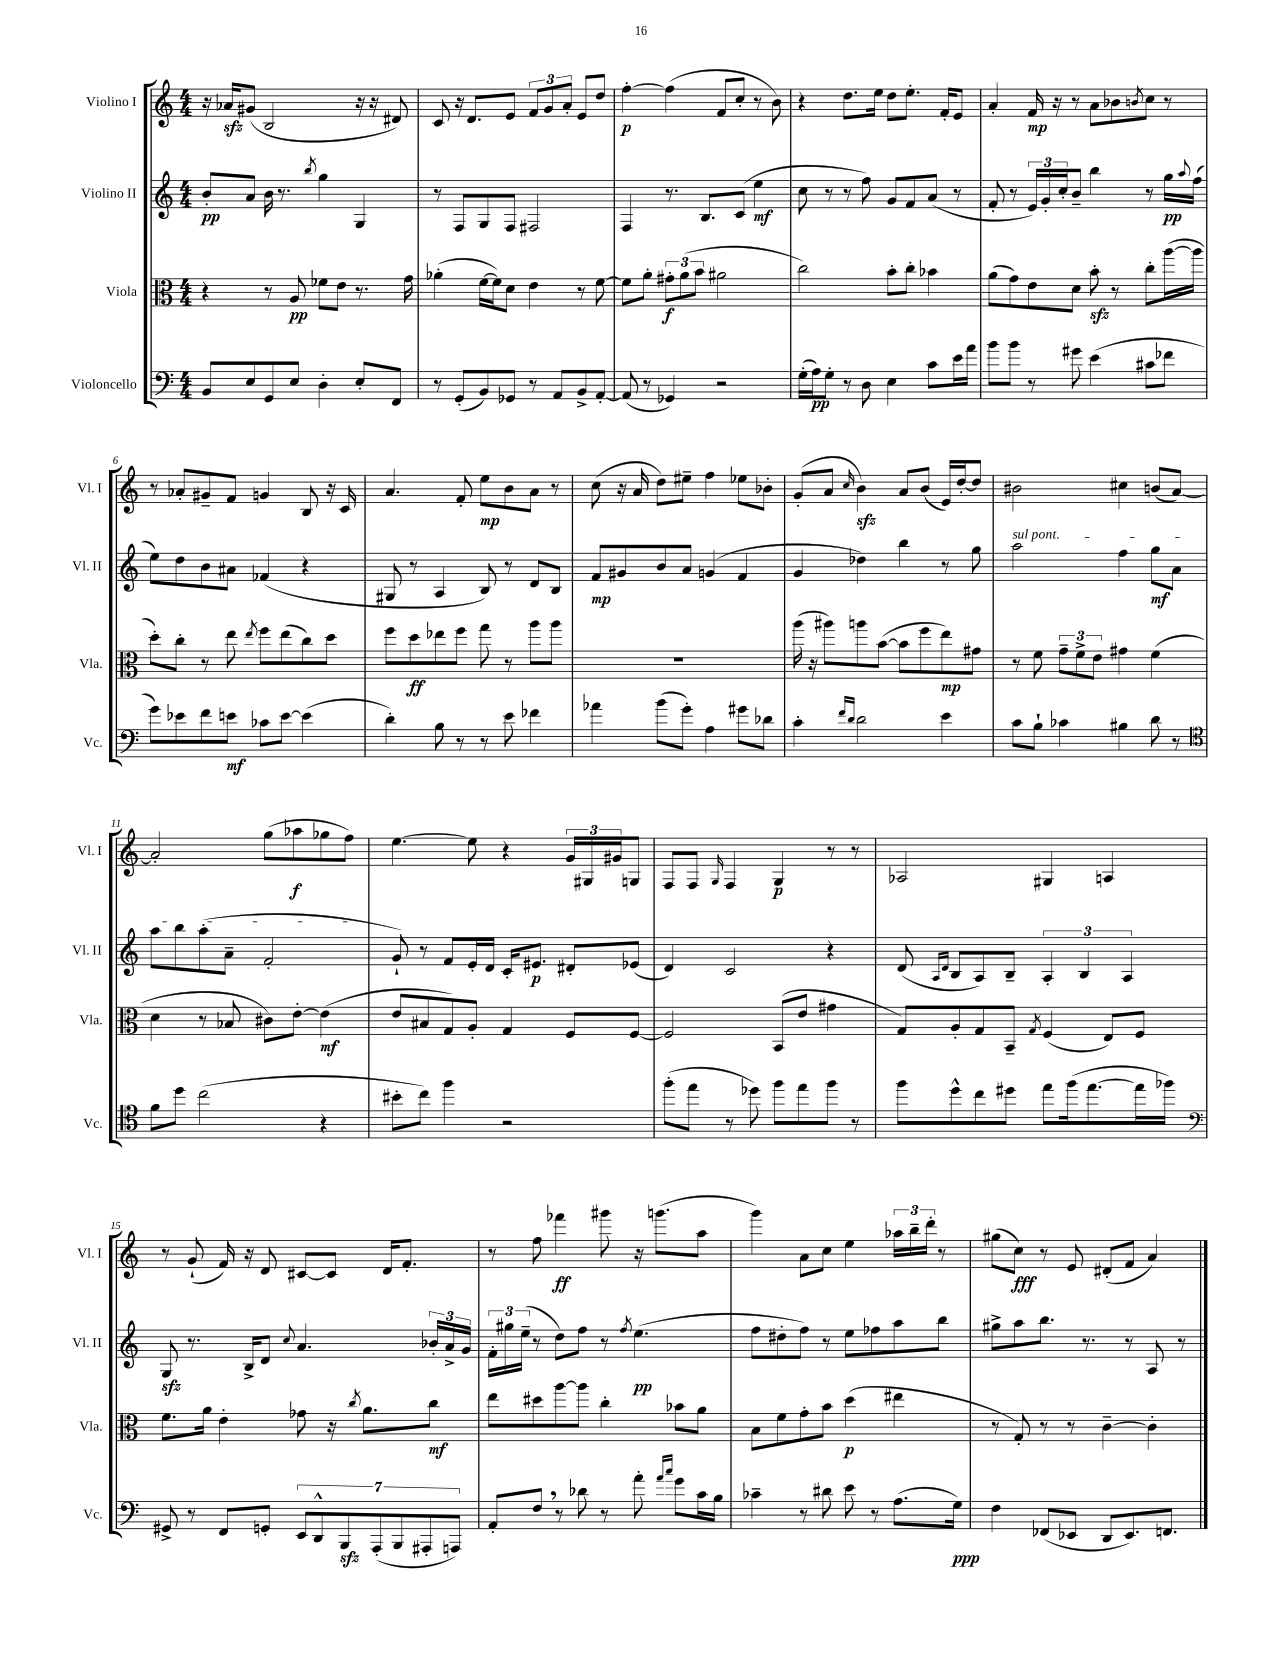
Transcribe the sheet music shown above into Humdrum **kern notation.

**kern	**dynam	**kern	**dynam	**kern	**dynam	**kern	**dynam
*part4	*part4	*part3	*part3	*part2	*part2	*part1	*part1
*staff4	*staff4	*staff3	*staff3	*staff2	*staff2	*staff1	*staff1
*I"Violoncello	*	*I"Viola	*	*I"Violino II	*	*I"Violino I	*
*I'Vc.	*	*I'Vla.	*	*I'Vl. II	*	*I'Vl. I	*
*clefF4	*	*clefC3	*	*clefG2	*	*clefG2	*
*k[]	*	*k[]	*	*k[]	*	*k[]	*
*M4/4	*	*M4/4	*	*M4/4	*	*M4/4	*
=1	=1	=1	=1	=1	=1	=1	=1
8BB/L	.	4r	.	8b'/L	pp	16r	.
.	.	.	.	.	.	16a-Xzz/KL	.
8E/	.	.	.	8a/J	.	(8g#X/J	.
8GG/	.	8r	.	16b\	.	2B/	.
.	.	.	.	8.r	.	.	.
8E/J	.	8A/	pp	.	.	.	.
.	.	.	.	8qbb/	.	.	.
4D'\	.	8f-X\L	.	4gg\	.	.	.
.	.	8e\J	.	.	.	.	.
8E'/L	.	8.r	.	4G/	.	16r	.
.	.	.	.	.	.	16r	.
8FF/J	.	.	.	.	.	8d#X/)	.
.	.	16g\	.	.	.	.	.
=2	=2	=2	=2	=2	=2	=2	=2
8r	.	(4a-X'\	.	8r	.	8c/	.
(8GG'/L	.	.	.	8F/L	.	16r	.
.	.	.	.	.	.	8.d/L	.
8BB/)	.	[16f\LL	.	8G/	.	.	.
.	.	16f\J])	.	.	.	.	.
8GG-X/J	.	8d\J	.	8F/J	.	8e/J	.
8r	.	4e\	.	2F#X/	.	12f/L	.
.	.	.	.	.	.	12g/	.
8AA/L	.	.	.	.	.	.	.
.	.	.	.	.	.	12a'/J	.
8BB^/	.	8r	.	.	.	8e/L	.
[8AA'/J	.	[8f\	.	.	.	8dd/J	.
=3	=3	=3	=3	=3	=3	=3	=3
(8AA/]	.	8f\L]	.	4F/	.	[4ff'\	p
8r	.	8a'\J	.	.	.	.	.
4GG-X/)	.	12g#X'\L	f	8.r	.	(4ff\]	.
.	.	(12a\	.	.	.	.	.
.	.	12b\J	.	.	.	.	.
.	.	.	.	8.B/L	.	.	.
2r	.	2a#X\	.	.	.	8f/L	.
.	.	.	.	(8c/J	.	8cc'/J	.
.	.	.	.	4ee\	mf	8r	.
.	.	.	.	.	.	8b\)	.
=4	=4	=4	=4	=4	=4	=4	=4
(16G'\LL	.	2cc\)	.	8cc\	.	4r	.
16A\J)	pp	.	.	.	.	.	.
8G'\J	.	.	.	8r	.	.	.
8r	.	.	.	8r	.	8.dd\L	.
8D\	.	.	.	8ff\)	.	.	.
.	.	.	.	.	.	16ee\Jk	.
4E\	.	8b'\L	.	8g/L	.	8dd\L	.
.	.	8cc'\J	.	8f/	.	8.ee'\J	.
8c\L	.	4b-X\	.	(8a/J	.	.	.
.	.	.	.	.	.	16f'/KL	.
16e\L	.	.	.	8r	.	8e/J	.
16a\JJ	.	.	.	.	.	.	.
=5	=5	=5	=5	=5	=5	=5	=5
8b\L	.	(8a\L	.	8f'/	.	4a'/	.
8b\J	.	8g\)	.	8r	.	.	.
8r	.	8e\	.	24e/LL)	.	16f/	mp
.	.	.	.	24g'/	.	.	.
.	.	.	.	.	.	16r	.
.	.	.	.	24cc'/J	.	.	.
8g#X\	.	8d\J	.	8b~/J	.	8r	.
(4e\	.	8bzz'\	.	4bb\	.	8a\L	.
.	.	8r	.	.	.	8b-X\	.
.	.	.	.	.	.	8qbn/	.
8c#X\L	.	8cc'\L	.	8r	.	8cc\J	.
8f-X\J	.	([16aa\L	.	16gg\LL	pp	8r	.
.	.	.	.	8qqaa/	.	.	.
.	.	16aa\JJ]	.	(16ff\JJ	.	.	.
!!LO:LB:g=z
=6	=6	=6	=6	=6	=6	=6	=6
8g\L)	.	8dd'\L)	.	8ee\L)	.	8r	.
8e-X\	.	8cc'\J	.	8dd\	.	8a-X'/L	.
8f\	.	8r	.	8b\	.	8g#X~/	.
8en\J	mf	8ee\	.	8a#X\J	.	8f/J	.
.	.	8qee/	.	.	.	.	.
8c-X\L	.	8ff\L	.	(4f-X/	.	4gn/	.
[8e\J	.	(8ee\	.	.	.	.	.
(4e\]	.	8cc\)	.	4r	.	8B/	.
.	.	8dd\J	.	.	.	16r	.
.	.	.	.	.	.	16c/	.
=7	=7	=7	=7	=7	=7	=7	=7
4d'\)	.	8ff\L	.	8G#X/	.	4.a/	.
.	.	8dd\	ff	8r	.	.	.
8B\	.	8ee-X\	.	4A/	.	.	.
8r	.	8ff\J	.	.	.	8f'/	.
8r	.	8gg\	.	8B/)	.	8ee\L	mp
8e\	.	8r	.	8r	.	8b\	.
4f-X\	.	8aa\L	.	8d/L	.	8a\J	.
.	.	8aa\J	.	8B/J	.	8r	.
=8	=8	=8	=8	=8	=8	=8	=8
4a-X\	.	1r	.	8f/L	mp	(8cc\	.
.	.	.	.	8g#X/	.	16r	.
.	.	.	.	.	.	16a/	.
(8b\L	.	.	.	8b/	.	8dd\L)	.
8g'\J)	.	.	.	8a/J	.	8ee#X~\J	.
4A\	.	.	.	(4gn/	.	4ff\	.
8g#X\L	.	.	.	4f/	.	8ee-X\L	.
8d-X\J	.	.	.	.	.	8b-X'\J	.
=9	=9	=9	=9	=9	=9	=9	=9
4c'\	.	(16aa\	.	4g/	.	(8g'/L	.
.	.	16r	.	.	.	.	.
.	.	8aa#X\L)	.	.	.	8a/J	.
16qqf/LL	.	.	.	.	.	.	.
16qqd/JJ	.	.	.	.	.	16qqcc/	.
2d\	.	8aan\	.	4dd-X\)	.	4bzz\)	.
.	.	([8b\J	.	.	.	.	.
.	.	8b\L]	.	4bb\	.	8a/L	.
.	.	8ff\	.	.	.	(8b/J	.
4e\	.	8ee\)	mp	8r	.	16e/LL)	.
.	.	.	.	.	.	[16dd'/J	.
.	.	8g#X\J	.	8gg\	.	8dd/J]	.
=10	=10	=10	=10	=10	=10	=10	=10
!	!	!	!	!LO:TX:a:i:t=sul pont.	!	!	!
8c\L	.	8r	.	2aa\	.	2b#X\	.
8B`\J	.	8f\	.	.	.	.	.
4c-X\	.	12g~\L	.	.	.	.	.
.	.	12f^\	.	.	.	.	.
.	.	12e\J	.	.	.	.	.
4B#X\	.	4g#X\	.	4ff\	.	4cc#X\	.
8d\	.	(4f\	.	8gg\L	mf	(8bn/L	.
8r	.	.	.	8a\J	.	[8a/J)	.
!!LO:LB:g=z
=11	=11	=11	=11	=11	=11	=11	=11
*clefC4	*	*	*	*	*	*	*
8f\L	.	4d\	.	8aa\L	.	2a'/]	.
8dd\J	.	.	.	8bb\	.	.	.
(2cc\	.	8r	.	(8aa'\	.	.	.
.	.	8B-X/	.	8a~\J	.	.	.
.	.	8c#X\L)	.	2f'/	.	(8gg\L	.
.	.	[8e'\J	.	.	.	8aa-X\	f
4r	.	(4e\]	mf	.	.	8gg-X\	.
.	.	.	.	.	.	8ff\J)	.
=12	=12	=12	=12	=12	=12	=12	=12
8b#X'\L	.	8e/L	.	8g`/)	.	[4.ee\	.
8cc\J)	.	8B#X/	.	8r	.	.	.
4ff\	.	8G/)	.	8f/L	.	.	.
.	.	8A'/J	.	16e'/L	.	8ee\]	.
.	.	.	.	16d/JJ	.	.	.
2r	.	4G/	.	16c'/KL	.	4r	.
.	.	.	.	8.e#X/J	p	.	.
.	.	8F/L	.	8d#X'/L	.	24g/LL	.
.	.	.	.	.	.	24G#X/	.
.	.	.	.	.	.	24g#X/J	.
.	.	[8F/J	.	(8e-X/J	.	8Gn/J	.
=13	=13	=13	=13	=13	=13	=13	=13
(8ff'\L	.	2F/]	.	4d/)	.	8F/L	.
8ee\J	.	.	.	.	.	8F/J	.
.	.	.	.	.	.	16qqG/	.
8r	.	.	.	2c/	.	4F/	.
8dd-X\)	.	.	.	.	.	.	.
8ff\L	.	(8BB/L	.	.	.	4G/	p
8ee\	.	8e/J	.	.	.	.	.
8ff\J	.	4g#X\	.	4r	.	8r	.
8r	.	.	.	.	.	8r	.
=14	=14	=14	=14	=14	=14	=14	=14
8ff\L	.	8G/L)	.	(8d/	.	2A-X/	.
.	.	.	.	16qqA/LL	.	.	.
.	.	.	.	16qqd/JJ	.	.	.
8dd^^\	.	8A'/	.	8B/L	.	.	.
8cc\	.	8G/	.	8A/)	.	.	.
8dd#X\J	.	8BB~/J	.	8B~/J	.	.	.
.	.	8qG/	.	.	.	.	.
8ee\L	.	(4F/	.	6A'/	.	4G#X/	.
(16ff\k	.	.	.	.	.	.	.
.	.	.	.	6B/	.	.	.
[8.ee\	.	.	.	.	.	.	.
.	.	8E/L)	.	.	.	4An/	.
.	.	.	.	6A/	.	.	.
16ee\L]	.	8F/J	.	.	.	.	.
16ff-X\JJ)	.	.	.	.	.	.	.
!!LO:LB:g=z
=15	=15	=15	=15	=15	=15	=15	=15
*clefF4	*	*	*	*	*	*	*
8GG#X^/	.	8.f\L	.	8Gzz/	.	8r	.
8r	.	.	.	8.r	.	(8g`/	.
.	.	16a\Jk	.	.	.	.	.
8FF/L	.	4e'\	.	.	.	16f/)	.
.	.	.	.	16B^/KL	.	16r	.
8GGn'/J	.	.	.	8d/J	.	8d/	.
.	.	.	.	8qqcc/	.	.	.
14EE/L	.	8g-X\	.	4.a/	.	[8c#X/L	.
14DD^^/	.	.	.	.	.	.	.
.	.	16r	.	.	.	8c#/J]	.
14BBBzz/	.	.	.	.	.	.	.
.	.	8qcc/	.	.	.	.	.
.	.	8.a\L	.	.	.	.	.
(14AAA'/	.	.	.	.	.	.	.
.	.	.	.	.	.	16d/KL	.
14BBB/	.	.	.	.	.	.	.
.	.	.	.	.	.	8.f'/J	.
14AAA#X'/	.	.	.	.	.	.	.
.	.	8cc\J	mf	24b-X'/LL	.	.	.
.	.	.	.	24a^/	.	.	.
14AAAn/J)	.	.	.	.	.	.	.
.	.	.	.	24g/JJ	.	.	.
=16	=16	=16	=16	=16	=16	=16	=16
8AA'/L	.	8ee\L	.	24f'\LL	.	8r	.
.	.	.	.	24gg#X\	.	.	.
.	.	.	.	(24ee~\JJ	.	.	.
8F,/J	.	8dd#X\	.	8r	.	8ff\	.
8r	.	[8aa\	.	8dd\L)	.	4fff-X\	ff
8d-X\	.	8aa\J]	.	8ff\J	.	.	.
8r	.	4cc'\	.	8r	.	8ggg#X\	.
.	.	.	.	8qff/	.	.	.
8a'\	.	.	.	(4.ee\	pp	16r	.
.	.	.	.	.	.	(8.gggn\L	.
16qqa/LL	.	.	.	.	.	.	.
16qqcc/JJ	.	.	.	.	.	.	.
8g\L	.	8b-X\L	.	.	.	.	.
16c\L	.	8a\J	.	.	.	8aa\J	.
16B\JJ	.	.	.	.	.	.	.
=17	=17	=17	=17	=17	=17	=17	=17
4c-X~\	.	8B\L	.	8ff\L	.	4ggg\)	.
.	.	8f\	.	8dd#X'\	.	.	.
8r	.	8g'\	.	8ff\J)	.	8a\L	.
8d#X\	.	8b\J	.	8r	.	8cc\J	.
8e\	.	(4dd\	p	8ee\L	.	4ee\	.
8r	.	.	.	8ff-X\	.	.	.
(8.A\L	.	4ee#X\	.	8aa\	.	24aa-X\LL	.
.	.	.	.	.	.	24bb~\	.
.	.	.	.	.	.	24ddd'\JJ	.
.	.	.	.	8bb\J	.	8r	.
16G\Jk)	ppp	.	.	.	.	.	.
=18	=18	=18	=18	=18	=18	=18	=18
4F\	.	8r	.	8gg#X^\L	.	(8gg#X\L	.
.	.	8G'/)	.	8aa\	.	8cc\J)	fff
(8FF-X/L	.	8r	.	8.bb\J	.	8r	.
8EE-X/J	.	8r	.	.	.	8e/	.
.	.	.	.	8.r	.	.	.
8DD/L	.	[4c~\	.	.	.	(8d#X'/L	.
8.EE-/)	.	.	.	8r	.	8f/J	.
.	.	4c'\]	.	8A/	.	4a/)	.
8.FFn/J	.	.	.	.	.	.	.
.	.	.	.	8r	.	.	.
==	==	==	==	==	==	==	==
*-	*-	*-	*-	*-	*-	*-	*-
